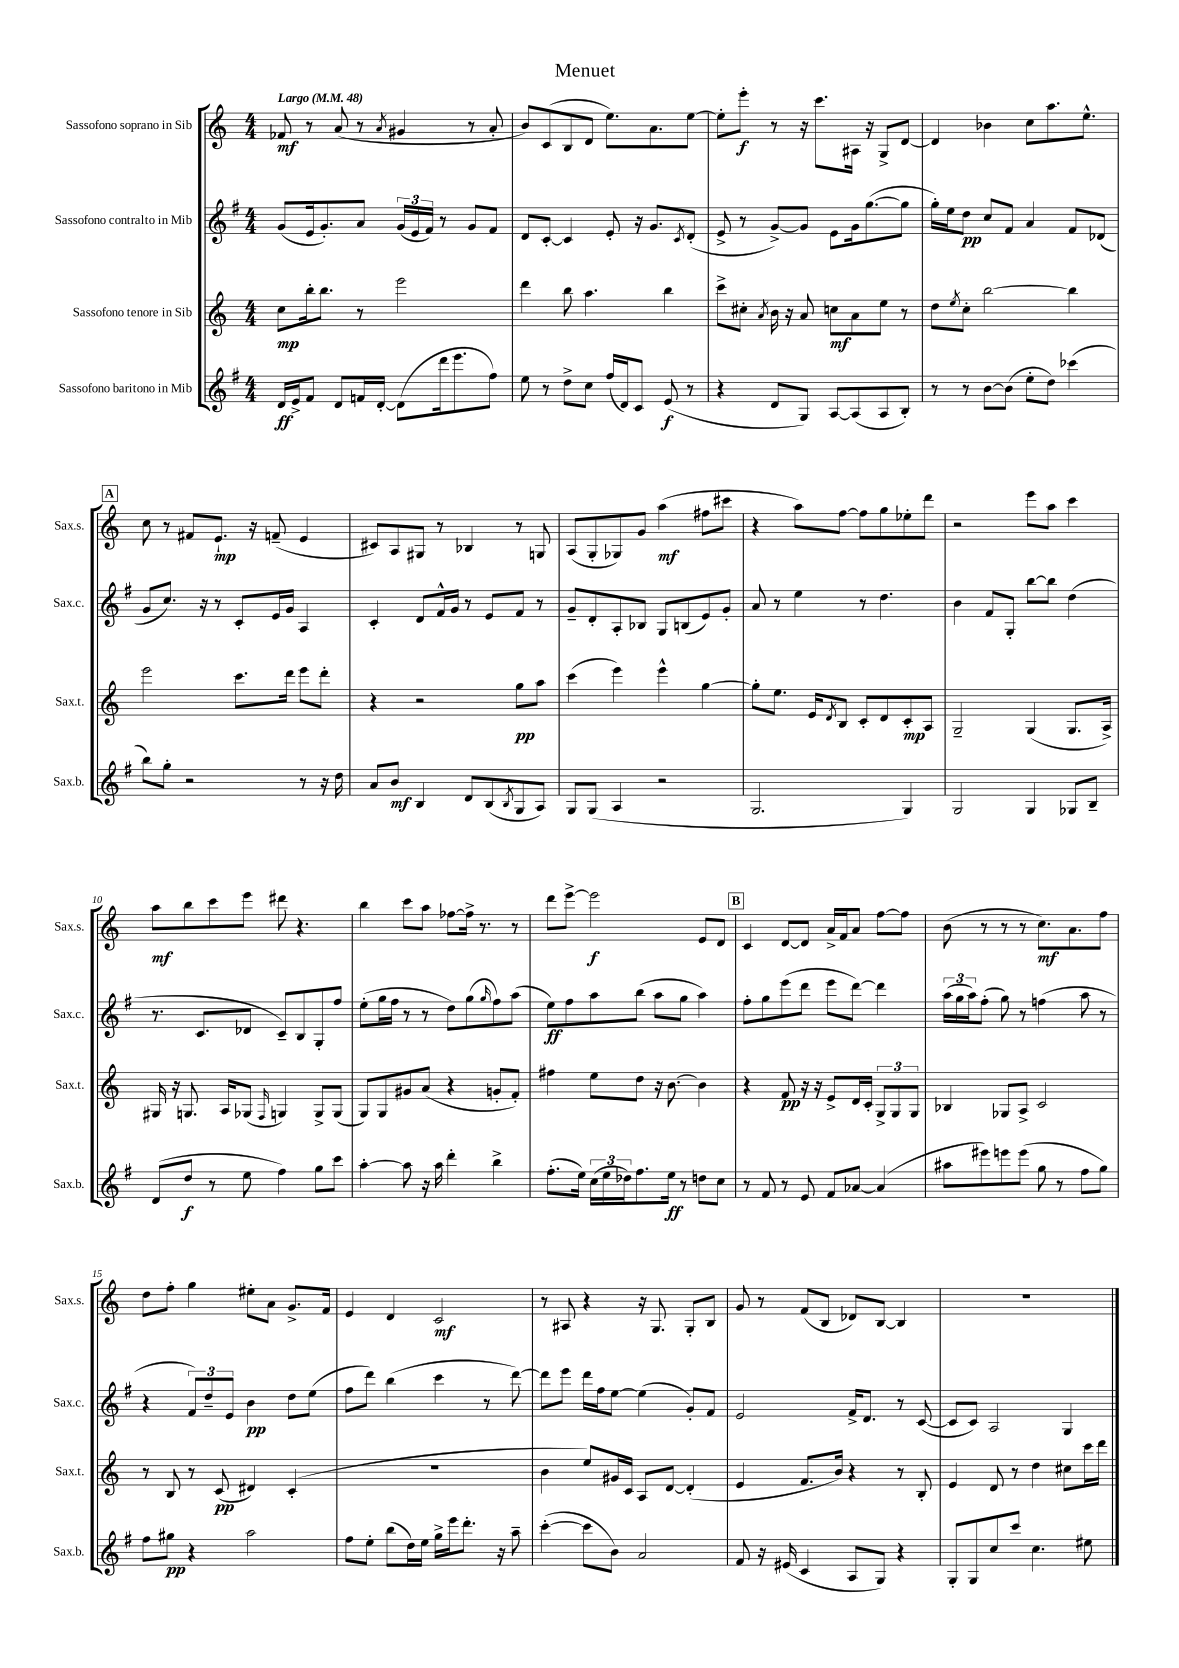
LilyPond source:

\header { title = "Menuet" }
<<
\new StaffGroup <<
\new Staff = "s0" \with { instrumentName = "Sassofono soprano in Sib" shortInstrumentName = "Sax.s." } {
    \clef treble \key c \major \numericTimeSignature \time 4/4 \tempo "Largo" 4 = 48
    fes'8\mf r8 a'8( r8 \acciaccatura { a'8 } gis'4 r8 a'8-. |
    b'8) c'8( b8 d'8 e''8.) a'8. e''8~ |
    e''8-. e'''8-.\f r8 r16 c'''8. ais16 r16 g8-> d'8~ |
    d'4 bes'4 c''8 a''8. e''8.-^ |
    \mark \markup { \box "A" } c''8 r8 fis'8 e'8.-!\mp r16 f'8--( e'4 |
    cis'8) a8 gis8 r8 bes4 r8 g8 |
    a8( g8-. ges8) g'8 a''4\mf( fis''8 cis'''8 |
    r4 a''8) f''8~ f''8 g''8 ees''8-. d'''8 |
    r2 e'''8 a''8 c'''4 |
    a''8\mf b''8 c'''8 e'''8 dis'''8 r4. |
    b''4 c'''8 a''8 fes''8~ fes''16-> r8. r8 |
    d'''8 e'''8~-> e'''2\f e'8 d'8 |
    \mark \markup { \box "B" } c'4 d'8~ d'8 a'16-> f'16 a'8 f''8~ f''8 |
    b'8( r8 r8 r8 c''8.\mf) a'8. f''8 |
    d''8 f''8-. g''4 eis''8-. a'8 g'8.-> f'16 |
    e'4 d'4 c'2\mf |
    r8 ais8 r4 r16 g8. g8-. b8 |
    g'8 r8 f'8( b8 des'8) b8~ b4 |
    R1 \bar "|." |
}
\new Staff = "s1" \with { instrumentName = "Sassofono contralto in Mib" shortInstrumentName = "Sax.c." } {
    \clef treble \key g \major \numericTimeSignature \time 4/4
    g'8( e'16 g'8.-.) a'8 \tuplet 3/2 { g'16( e'16 fis'16) } r8 g'8 fis'8 |
    d'8 c'8~-. c'4 e'8-. r16 g'8. \acciaccatura { c'8 } d'8-.( |
    e'8-> r8 g'8~->) g'8 e'8 g'16 g''8.~( g''8 |
    g''16-.) e''16 d''8\pp c''8 fis'8 a'4 fis'8 des'8( |
    \mark \markup { \box "A" } g'8 c''8.) r16 r8 c'8-. e'16 g'16 a4 |
    c'4-. d'8 fis'16-^ g'16 r8 e'8 fis'8 r8 |
    g'8-- d'8-. a8-. bes8 g8 b8( e'8) g'8-. |
    a'8 r8 e''4 r8 d''4. |
    b'4 fis'8 g8-. b''8~ b''8 d''4( |
    r8. c'8. des'8 c'8--) b8 g8-. fis''8 |
    e''8-.( g''16 fis''16 r8 r8 d''8) g''8( \grace { g''16 } fis''8) a''8( |
    e''8\ff) fis''8 a''8 b''8( a''8 g''8 a''4) |
    \mark \markup { \box "B" } fis''8-. g''8 e'''8( d'''8 e'''8 d'''8~) d'''4 |
    \tuplet 3/2 { a''16( g''16 a''16) } fis''8-.( g''8) r8 f''4( a''8 r8 |
    r4 \tuplet 3/2 { fis'8) d''8-- e'8 } b'4\pp d''8 e''8( |
    fis''8 d'''8) b''4( c'''4 r8 d'''8~) |
    d'''8 e'''8 d'''16 fis''16 e''8~ e''4( g'8-.) fis'8 |
    e'2 fis'16-> d'8. r8 c'8~( |
    c'8 c'8) a2 g4 \bar "|." |
}
\new Staff = "s2" \with { instrumentName = "Sassofono tenore in Sib" shortInstrumentName = "Sax.t." } {
    \clef treble \key c \major \numericTimeSignature \time 4/4
    c''8\mp b''16-. b''8. r8 e'''2 |
    d'''4 b''8 a''4. b''4 |
    c'''8-> cis''8-. \acciaccatura { a'8 } b'16 r16 a'8 c''8\mf a'8 e''8 r8 |
    d''8 \acciaccatura { e''8 } c''8-. b''2~ b''4 |
    \mark \markup { \box "A" } e'''2 c'''8. d'''16 e'''8 d'''8-. |
    r4 r2 g''8\pp a''8 |
    c'''4( e'''4) e'''4-^ g''4~ |
    g''8-. e''8. e'16 \acciaccatura { d'8 } b8 c'8-. d'8 c'8-.\mp a8 |
    g2-- g4( g8. a16->) |
    gis16 r16 g8. a16 ges8( \grace { f16 } g4) g8-> g8( |
    g8) g8 gis'8 a'8( r4 g'8-. f'8-.) |
    fis''4 e''8 d''8 r16 b'8.~ b'4 |
    \mark \markup { \box "B" } r4 f'8\pp r16 r16 e'8-> d'16 c'16-. \tuplet 3/2 { g8-> g8 g8 } |
    bes4 ges8 a8-> c'2 |
    r8 b8 r8 c'8\pp( dis'4) c'4-.( |
    R1 |
    b'4 e''8) gis'16 c'16 a8 d'8~ d'4-.( |
    e'4 f'8. b'16) r4 r8 b8-. |
    e'4 d'8 r8 d''4 cis''8 c'''16 d'''16 \bar "|." |
}
\new Staff = "s3" \with { instrumentName = "Sassofono baritono in Mib" shortInstrumentName = "Sax.b." } {
    \clef treble \key g \major \numericTimeSignature \time 4/4
    d'16\ff e'16-> fis'8 d'8 f'16 d'16~-. d'8( d'''16 e'''8. fis''8) |
    e''8 r8 d''8-> c''8 fis''16( d'16) c'8 e'8\f( r8 |
    r4 d'8 g8) a8~ a8( a8 b8-.) |
    r8 r8 b'8~ b'8( e''8-. d''8) ces'''4( |
    \mark \markup { \box "A" } b''8) g''8-. r2 r8 r16 d''16 |
    a'8 b'8\mf b4 d'8 b8( \acciaccatura { b8 } g8 a8) |
    g8 g8( a4 r2 |
    g2. g4) |
    g2 g4 ges8 b8-- |
    d'8( d''8\f r8 e''8 fis''4) g''8 c'''8 |
    a''4~-. a''8 r16 a''16 d'''4-. b''4-> |
    fis''8.-.( e''16) \tuplet 3/2 { c''16( e''16 des''16) } fis''8. e''16\ff r8 d''8 c''8 |
    \mark \markup { \box "B" } r8 fis'8 r8 e'8 fis'8 aes'8~ aes'4( |
    ais''8 eis'''8) e'''8 e'''8( g''8 r8 fis''8 g''8) |
    fis''8 gis''8\pp r4 a''2 |
    fis''8 e''8-. b''8( d''16) e''16 g''16-> e'''16 d'''8.-. r16 a''8-- |
    c'''4~-.( c'''8 b'8) a'2 |
    fis'8 r16 eis'16( c'4 a8 g8) r4 |
    g8-. g8 c''8 c'''8 c''4. eis''8 \bar "|." |
}
>>
>>
